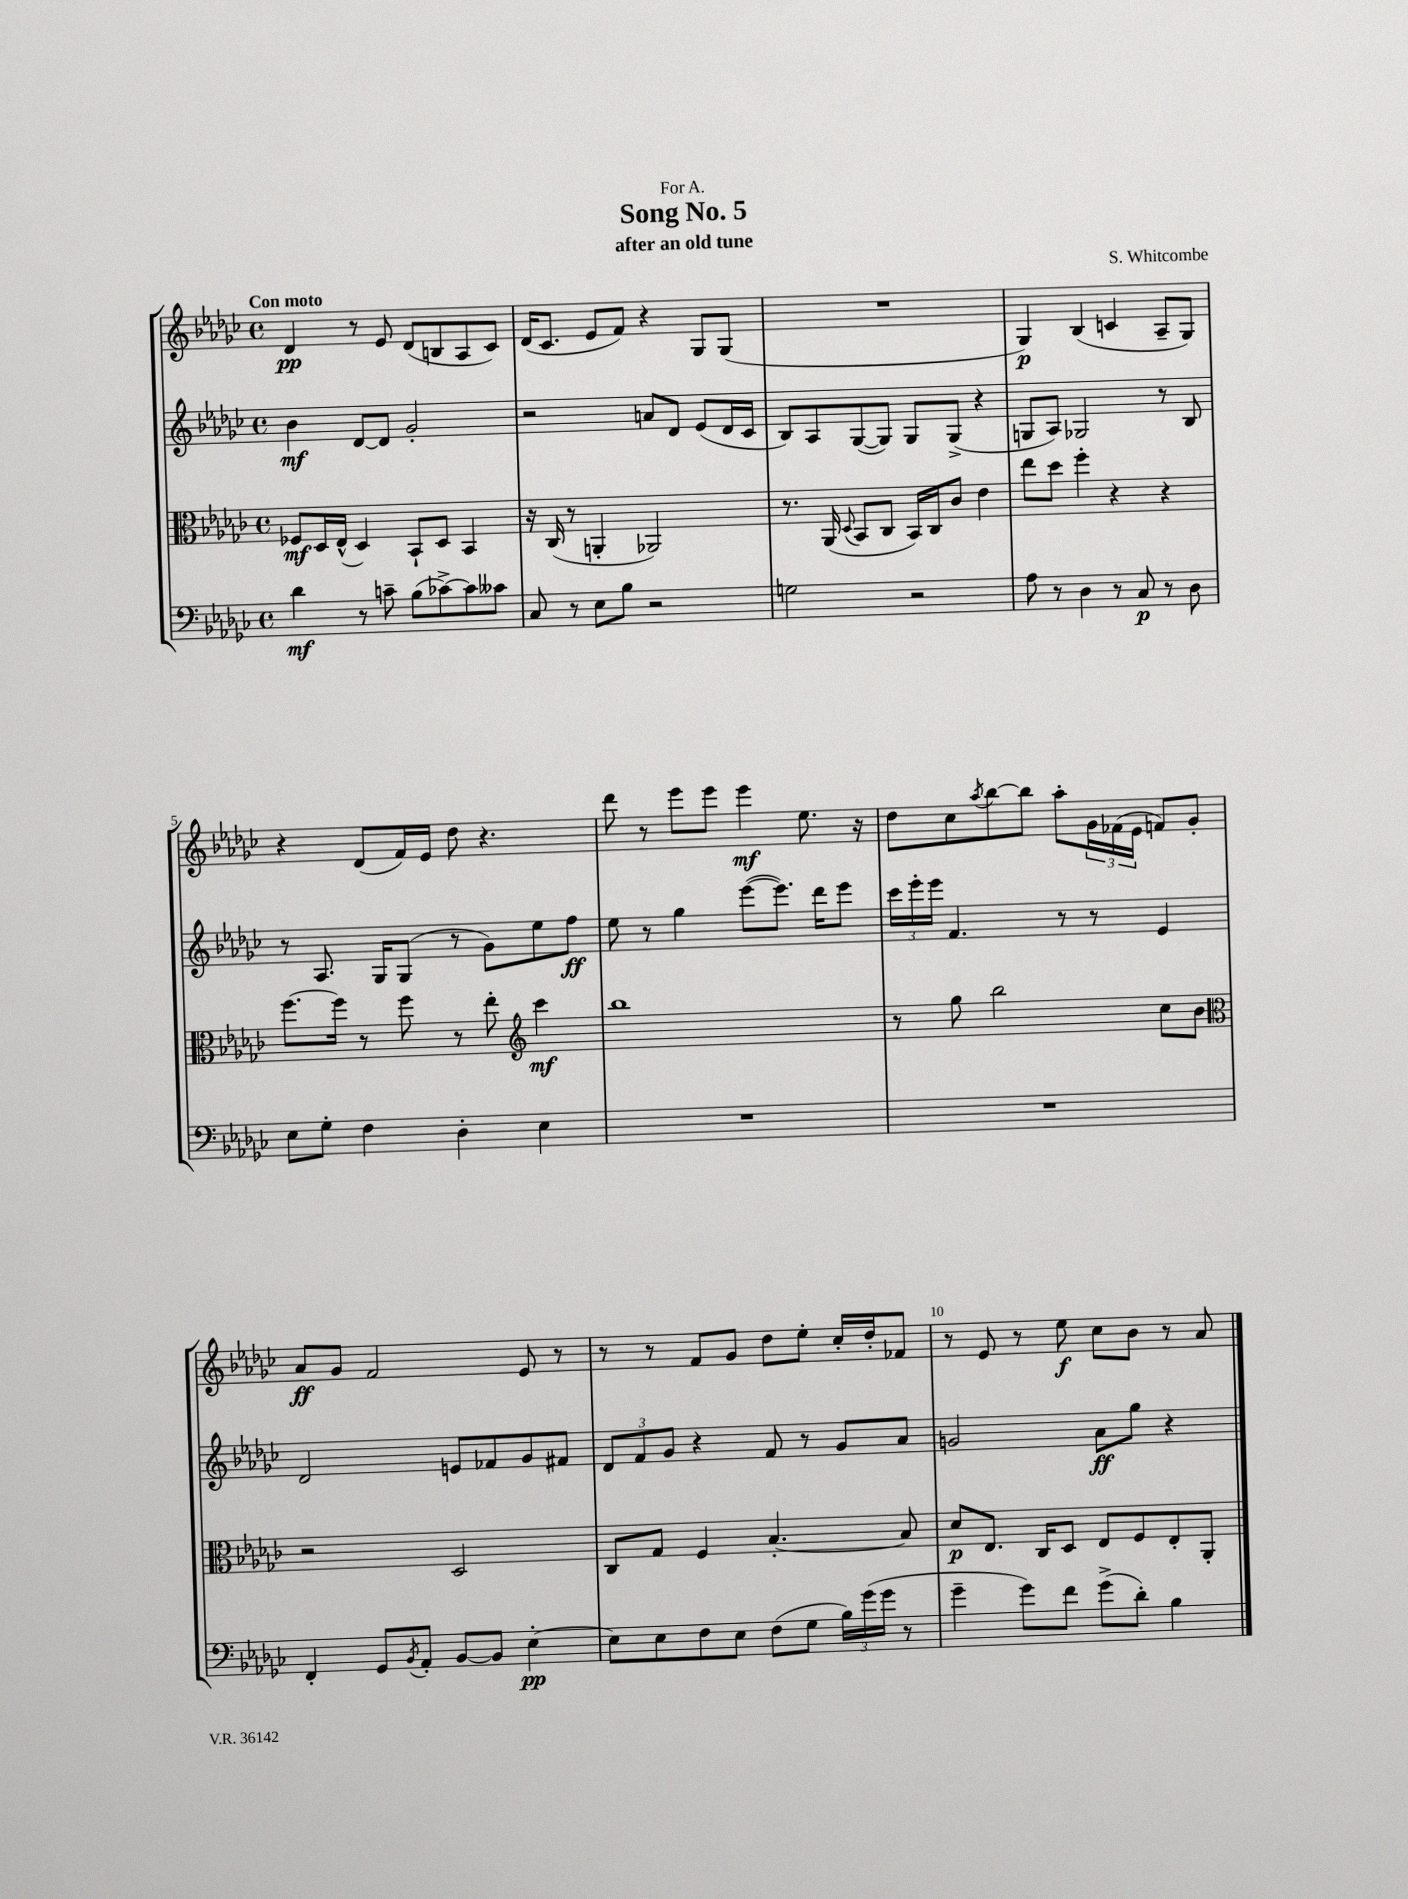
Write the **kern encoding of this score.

**kern	**kern	**kern	**kern
*staff4	*staff3	*staff2	*staff1
*clefF4	*clefC3	*clefG2	*clefG2
*k[b-e-a-d-g-c-]	*k[b-e-a-d-g-c-]	*k[b-e-a-d-g-c-]	*k[b-e-a-d-g-c-]
*M4/4	*M4/4	*M4/4	*M4/4
*met(c)	*met(c)	*met(c)	*met(c)
4d-	8F-	4b-	4d-
.	16D-	.	.
.	(16E-^^	.	.
8r	4D-)	[8d-	8r
8c~	.	8d-]	8e-
(8B-	8BB-`	2g-'	(8d-
[8c-^)	8D-	.	8B
8c-]	4BB-	.	8A-
8c--	.	.	8c-)
=	=	=	=
8C-	16r	2r	(16d-
.	(16C-	.	8.c-
8r	8r	.	.
8E-	4AA'	.	8e-
8B-	.	.	8f)
2r	2AA-)	8a	4r
.	.	8d-	.
.	.	(8e-	8G-
.	.	16d-	(8G-
.	.	16c-	.
=	=	=	=
2G	8.r	8B-)	1r
.	.	8A-	.
.	(16AA-	.	.
.	8qqD-	.	.
.	8BB-	([8G-	.
.	8C-	8G-])	.
2r	16BB-)	8G-	.
.	16C-	.	.
.	8c-	(8G-^	.
.	4e-	4r	.
=	=	=	=
8A-	8ee-	8G	4G-)
8r	8dd-	8A-)	.
4D-	4ff'	2G-	(4B-
8r	4r	.	4c
8C-	.	.	.
8r	4r	8r	8A-~
8D-	.	8B-	8G-)
=	=	=	=
8E-	[8.ff	8r	4r
8G-'	.	8.A-	.
.	16ff]	.	.
4F	8r	.	(8d-
.	.	16G-	.
.	8ff	(8G-	16f)
.	.	.	16e-
4D-'	8r	8r	8dd-
.	8ee-'	8g-)	4.r
*	*clefG2	*	*
4E-	4ccc-	8ee-	.
.	.	8ff	.
=	=	=	=
1r	1bb-	8ee-	8ddd-
.	.	8r	8r
.	.	4gg-	8eee-
.	.	.	8eee-
.	.	([8eee-	4eee-
.	.	8.eee-])	.
.	.	.	8.ee-
.	.	16ddd-	.
.	.	8eee-	.
.	.	.	16r
=	=	=	=
1r	8r	24ccc-	8dd-
.	.	24eee-'	.
.	.	24eee-	.
.	8gg-	4.f	8cc-
.	.	.	8qaa-
.	2bb-	.	[8bb-
.	.	.	8bb-]
.	.	8r	8aa-'
.	.	8r	24g-
.	.	.	(24f-
.	.	.	24e-
.	8cc-	4e-	8f)
.	8b-	.	8g-'
=	=	=	=
*	*clefC3	*	*
4FF'	2r	2d-	8a-
.	.	.	8g-
8GG-	.	.	2f
8qBB-	.	.	.
8AA-'	.	.	.
[8BB-	2D-	8e	.
8BB-]	.	8f-	.
[4E-'	.	8g-	8e-
.	.	8f#	8r
=	=	=	=
8E-]	8C-	12d-	8r
.	.	12f	.
8E-	8G-	.	8r
.	.	12g-	.
8F	4F	4r	8f
8E-	.	.	8g-
(8F	[4.B-'	8f	8dd-
8G-	.	8r	8ee-'
24B-)	.	8g-	16cc-'
(24g-	.	.	.
.	.	.	16dd-'
24g-	.	.	.
8r	8B-]	8a-	8f-
=	=	=	=
4g-~	8d-	2g	8r
.	8.E-	.	8e-
8g-)	.	.	8r
.	16C-	.	.
8f	8D-	.	8ee-
(8g-^	8E-	8a-	8cc-
8d-')	8F	8gg-	8b-
4B-	8E-'	4r	8r
.	8AA-'	.	8a-
==	==	==	==
*-	*-	*-	*-
